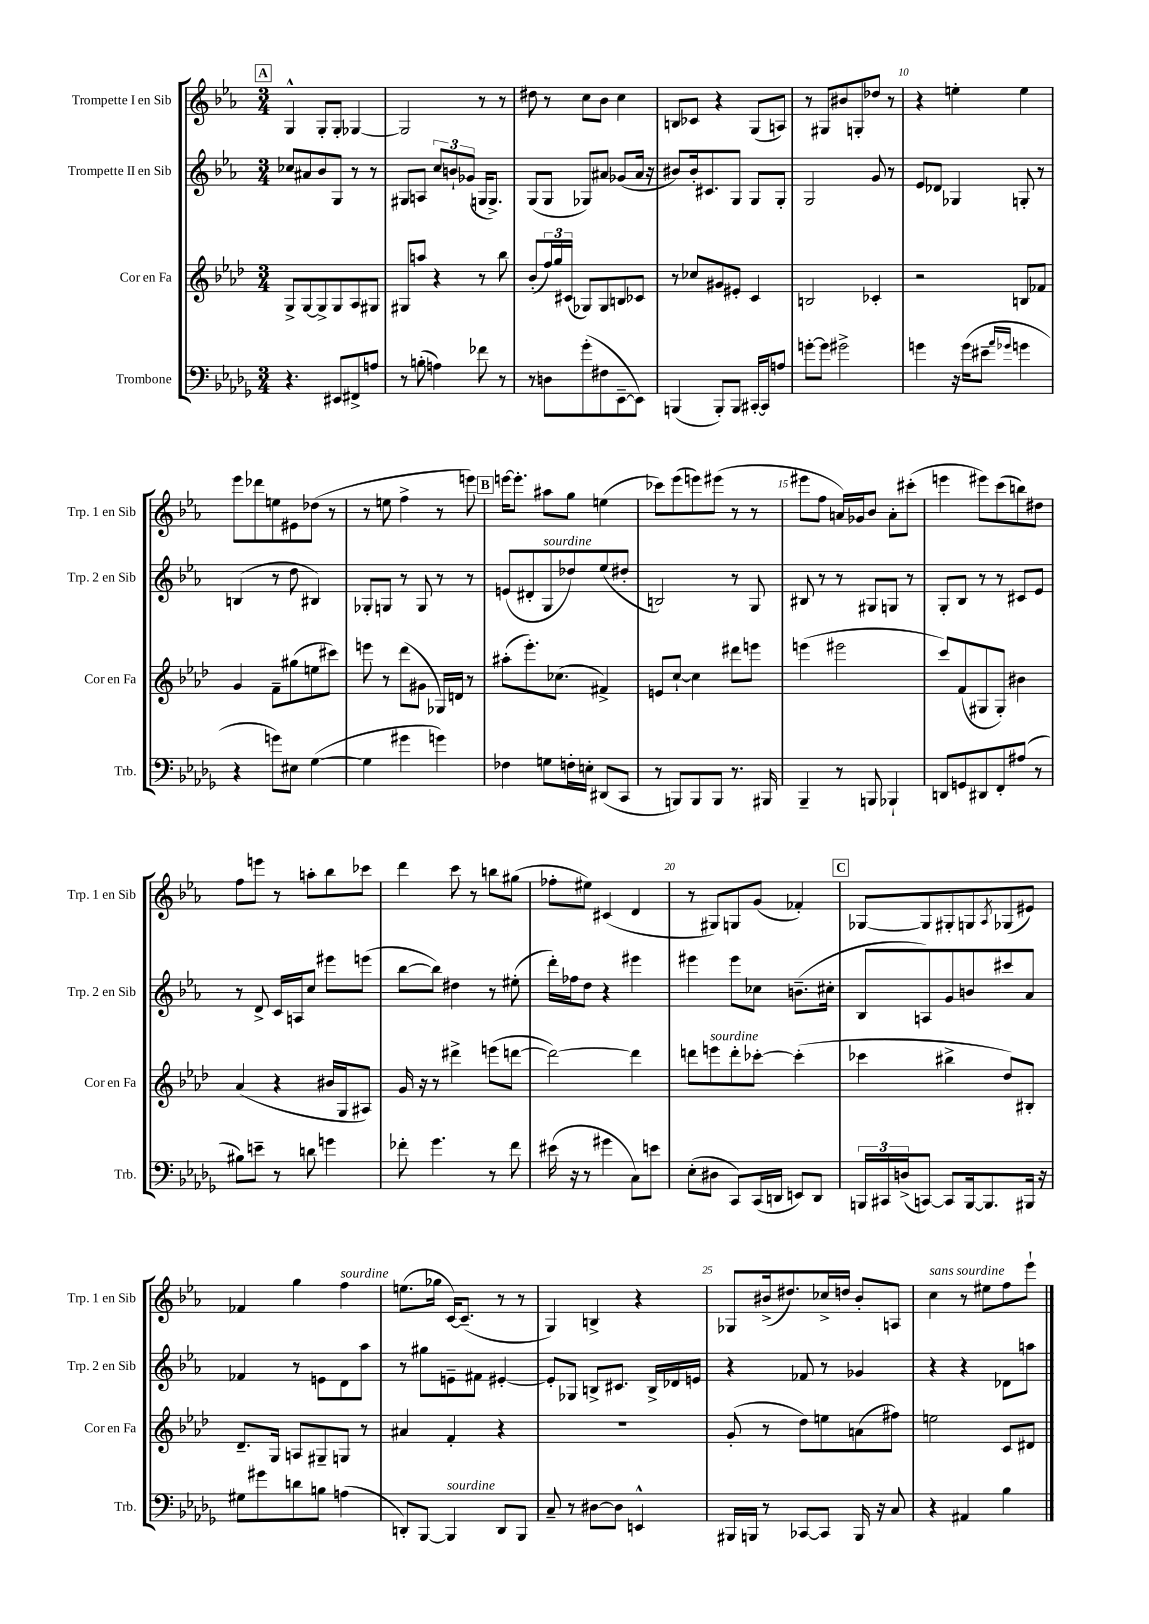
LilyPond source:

<<
\new StaffGroup <<
\new Staff = "s0" \with { instrumentName = "Trompette I en Sib" shortInstrumentName = "Trp. 1 en Sib" } {
    \clef treble \key ees \major \numericTimeSignature \time 3/4
    \mark \markup { \box "A" } g4-^ g8-. g8-. ges4~ |
    ges2 r8 r8 |
    dis''8 r8 c''8 bes'8 c''4 |
    b8 ces'8 r4 g8( a8) |
    r8 gis8 bis'8 g8-. des''8 r8 |
    r4 e''4-. e''4 |
    ees'''8 des'''8 e''8 eis'8 des''8( r8 |
    r8 e''8 f''4-> r8 e'''8) |
    \mark \markup { \box "B" } e'''16~ e'''8.-. ais''8 g''8 e''4( |
    ces'''8) ees'''8( e'''8) eis'''8( r8 r8 |
    eis'''8 f''8 a'16) ges'16 bes'8 a'8-. cis'''8-.( |
    e'''4 eis'''8) c'''8( b''8) dis''8 |
    f''8 e'''8 r8 a''8-. bes''8 ces'''8 |
    d'''4 c'''8 r8 b''8 gis''8( |
    fes''8-. eis''8) cis'4( d'4 |
    r8 gis8) g8 g'8( fes'4-.) |
    \mark \markup { \box "C" } ges8~ ges8 gis8-. g8 \acciaccatura { aes8 } ges8( eis'8) |
    fes'4 g''4 f''4^\markup { \italic "sourdine" } |
    e''8.( ges''16 c'16~) c'8.--( r8 r8 |
    g4) b4-> r4 |
    ges8 bis'16->( dis''8.) ces''16-> d''16 bis'8-. a8 |
    c''4^\markup { \italic "sans sourdine" } r8 eis''8 f''8 ees'''8-! \bar "|." |
}
\new Staff = "s1" \with { instrumentName = "Trompette II en Sib" shortInstrumentName = "Trp. 2 en Sib" } {
    \clef treble \key ees \major \numericTimeSignature \time 3/4
    \mark \markup { \box "A" } ces''8 ais'8 bes'8 g8 r8 r8 |
    gis8 a8 \tuplet 3/2 { c''8 b'8-! ges'8( } g16 g8.->) |
    g8( g8 ges8) ais'8 ges'8( ais'16 r16 |
    bis'8) bis'16-. cis'8. g8 g8 g8-. |
    g2 g'8 r8 |
    ees'8 des'8 ges4 g8-. r8 |
    b4( r8 d''8 bis4) |
    ges8-. g8 r8 g8 r8 r8 |
    \mark \markup { \box "B" } e'8( dis'8-. g8^\markup { \italic "sourdine" } des''8) ees''8( dis''8-. |
    b2) r8 g8 |
    bis8 r8 r8 gis8 g8 r8 |
    g8-. bes8 r8 r8 cis'8 ees'8 |
    r8 d'8-> c'16 a16 c''8 eis'''8 e'''8( |
    bes''8~ bes''8) dis''4 r8 eis''8-.( |
    d'''16-.) fes''16 d''8 r4 eis'''4 |
    eis'''4 eis'''8 ces''8 b'8.--( cis''16-. |
    \mark \markup { \box "C" } bes8 a8) g'8 b'8 cis'''8 aes'8 |
    fes'4 r8 e'8 d'8 aes''8 |
    r8 gis''8 e'8-- fis'8 eis'4~-. |
    eis'8-. ges8 b8-> cis'8. b16-> des'16 e'16 |
    r4 fes'8 r8 ges'4 |
    r4 r4 des'8 a''8 \bar "|." |
}
\new Staff = "s2" \with { instrumentName = "Cor en Fa" shortInstrumentName = "Cor en Fa" } {
    \clef treble \key aes \major \numericTimeSignature \time 3/4
    \mark \markup { \box "A" } g8-> g8~ g8-> g8 aes8 gis8 |
    gis8 a''8 r4 r8 bes''8 |
    bes'8-.( \tuplet 3/2 { f''16) g''16 cis'16( } ges8) ges8 b8 ces'8 |
    r8 ces''8 gis'8 eis'8-. c'4 |
    b2 ces'4-. |
    r2 b8 fes'8 |
    g'4 f'8-- gis''8( e''8 cis'''8) |
    e'''8 r8 des'''8( gis'8 ges16) d'16 r8 |
    \mark \markup { \box "B" } ais''8-.( ees'''8.-.) ces''8.( fis'4->) |
    e'8 c''8~-! c''4 dis'''8 e'''8 |
    e'''4( eis'''2 |
    c'''8) f'8( gis8 gis8-.) bis'4 |
    aes'4( r4 bis'16 g16 ais8) |
    g'16 r16 r8 dis'''4-> e'''8( d'''8~ |
    d'''2~) d'''4 |
    d'''8 e'''8^\markup { \italic "sourdine" } d'''8-. ces'''8~-. ces'''4-.( |
    \mark \markup { \box "C" } ces'''4 bis''4-> des''8) bis8-. |
    des'8.-- g16 a8 gis8-- g8 r8 |
    ais'4 f'4-. r4 |
    R2. |
    g'8-.( r8 des''8) e''8 a'8( fis''8) |
    e''2 c'8 dis'8 \bar "|." |
}
\new Staff = "s3" \with { instrumentName = "Trombone" shortInstrumentName = "Trb." } {
    \clef bass \key des \major \numericTimeSignature \time 3/4
    \mark \markup { \box "A" } r4. eis,8 fis,8-> a8 |
    r8 b8-.( a4) fes'8 r8 |
    r8 d8 ges'8-.( fis8 ees,8~-- ees,8) |
    b,,4( b,,8-.) b,,8 cis,16~-. cis,16 a8 |
    g'8~-. g'8 gis'2-> |
    g'4 r16 g'16( eis'8-- \grace { aes'16 ges'16 } g'4 |
    r4 g'8) eis8 ges4~( |
    ges4 gis'4 g'4) |
    \mark \markup { \box "B" } fes4 g8 f16-. e16-. dis,8( c,8 |
    r8 b,,8) b,,8 b,,8 r8. bis,,16 |
    bes,,4-- r8 b,,8 bes,,4-! |
    d,8 g,8 dis,8 f,8-. ais8( r8 |
    bis8) e'8-- r8 d'8 g'4 |
    fes'8-. ges'4. r8 fes'8 |
    eis'16( r16 r8 gis'4 c8) e'8 |
    ees8-.( dis8 c,8) c,16( d,16 e,8) d,8 |
    \mark \markup { \box "C" } \tuplet 3/2 { b,,16 cis,16 d16->( } c,8~) c,8 b,,16~ b,,8. bis,,16 r16 |
    gis8 gis'8 d'8 b8 a4( |
    d,8-.) bes,,8~ bes,,4^\markup { \italic "sourdine" } d,8 bes,,8 |
    c8-- r8 dis8~ dis8 e,4-^ |
    bis,,16 b,,16 r8 ces,8~ ces,8 b,,16 r16 c8 |
    r4 ais,4 bes4 \bar "|." |
}
>>
>>
\layout { \context { \Score currentBarNumber = #5 \override BarNumber.break-visibility = ##(#f #t #t) barNumberVisibility = #(every-nth-bar-number-visible 5) } }
